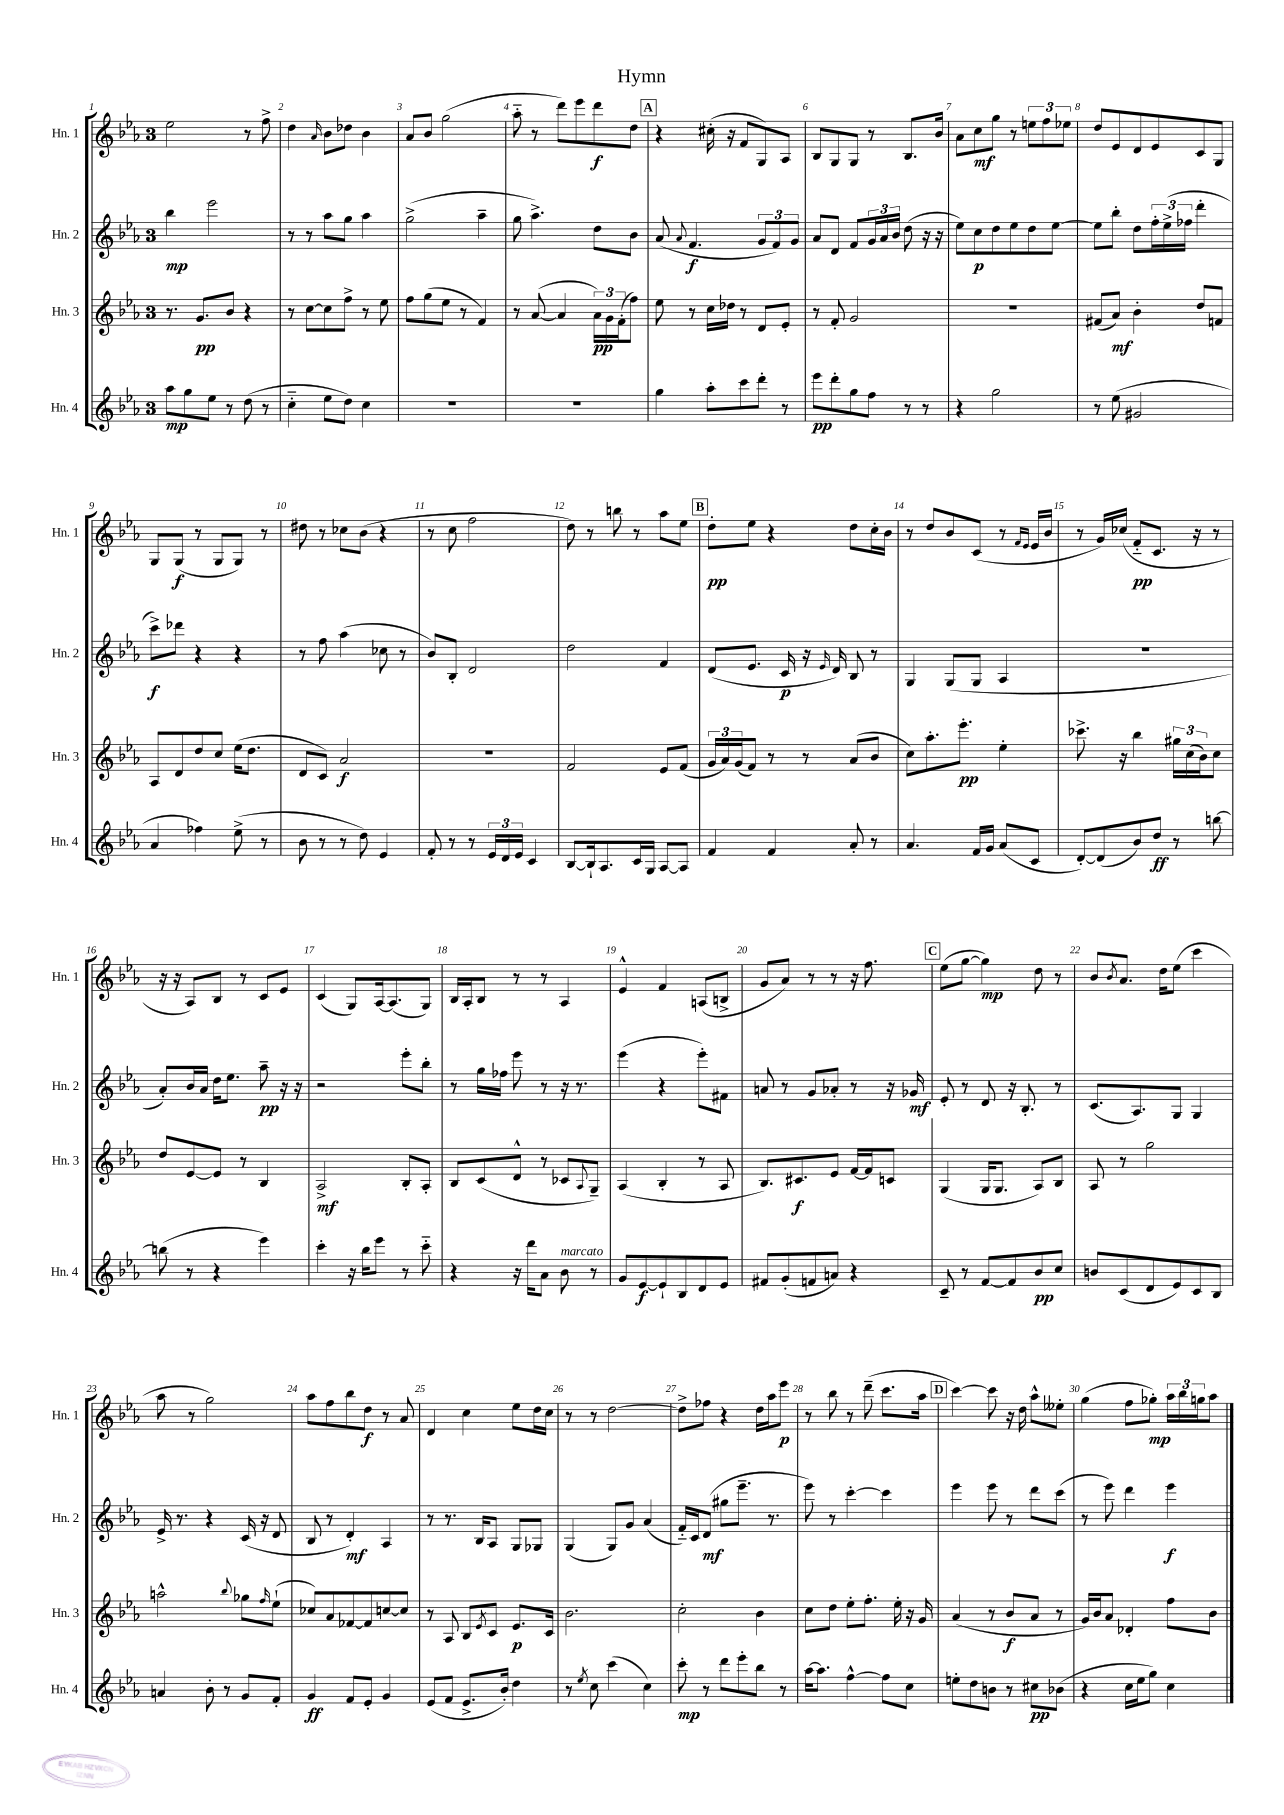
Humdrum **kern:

**kern	**dynam	**kern	**dynam	**kern	**dynam	**kern	**dynam
*part4	*part4	*part3	*part3	*part2	*part2	*part1	*part1
*staff4	*staff4	*staff3	*staff3	*staff2	*staff2	*staff1	*staff1
*I"Hn. 4	*	*I"Hn. 3	*	*I"Hn. 2	*	*I"Hn. 1	*
*I'Hn. 4	*	*I'Hn. 3	*	*I'Hn. 2	*	*I'Hn. 1	*
*clefG2	*	*clefG2	*	*clefG2	*	*clefG2	*
*k[b-e-a-]	*	*k[b-e-a-]	*	*k[b-e-a-]	*	*k[b-e-a-]	*
*M3/4	*	*M3/4	*	*M3/4	*	*M3/4	*
=1	=1	=1	=1	=1	=1	=1	=1
8aa-\L	mp	8.r	.	4bb-\	mp	2ee-\	.
8gg\	.	.	.	.	.	.	.
.	.	8.g/L	pp	.	.	.	.
8ee-\J	.	.	.	2eee-\	.	.	.
8r	.	8b-/J	.	.	.	.	.
(8dd\	.	4r	.	.	.	8r	.
8r	.	.	.	.	.	8ff^\	.
=2	=2	=2	=2	=2	=2	=2	=2
4cc\	.	8r	.	8r	.	4dd\	.
.	.	[8cc\L	.	8r	.	.	.
.	.	.	.	.	.	16qqa-/	.
8ee-\L	.	8cc\]	.	8aa-\L	.	8b-\L	.
8dd\J)	.	8ff^\J	.	8gg\J	.	8dd-X\J	.
4cc\	.	8r	.	4aa-\	.	4b-\	.
.	.	8ee-\	.	.	.	.	.
=3	=3	=3	=3	=3	=3	=3	=3
2.r	.	8ff\L	.	(2gg^\	.	8a-/L	.
.	.	(8gg\	.	.	.	8b-/J	.
.	.	8ee-\J	.	.	.	(2gg\	.
.	.	8r	.	.	.	.	.
.	.	4f/)	.	4aa-~\	.	.	.
=4	=4	=4	=4	=4	=4	=4	=4
2.r	.	8r	.	8gg\	.	8aa-\	.
.	.	([8a-/	.	4.aa-^\)	.	8r	.
.	.	4a-/]	.	.	.	8ddd\L)	.
.	.	.	.	.	.	8eee-\	.
.	.	24a-\LL)	pp	8dd\L	.	8ddd\	f
.	.	24g\	.	.	.	.	.
.	.	(24f'\J	.	.	.	.	.
.	.	8ff\J)	.	8b-\J	.	8dd\J	.
!!LO:REH:place=s1:t=A
=5	=5	=5	=5	=5	=5	=5	=5
4gg\	.	8ee-\	.	(8a-/	.	4r	.
.	.	.	.	8qqa-/	.	.	.
.	.	8r	.	4.f/	f	.	.
8aa-'\L	.	16cc\LL	.	.	.	(16cc#X'\	.
.	.	16dd-X\JJ	.	.	.	16r	.
8ccc\	.	8r	.	.	.	8f/L	.
8ddd'\J	.	8d/L	.	12g/L	.	8G/)	.
.	.	.	.	12f/)	.	.	.
8r	.	8e-'/J	.	.	.	8A-/J	.
.	.	.	.	12g/J	.	.	.
=6	=6	=6	=6	=6	=6	=6	=6
8eee-\L	pp	8r	.	8a-/L	.	8B-/L	.
8ddd'\	.	8f'/	.	8d/J	.	8G/	.
8gg\	.	2g/	.	8f/L	.	8G/J	.
8ff\J	.	.	.	24g/L	.	8r	.
.	.	.	.	24a-/	.	.	.
.	.	.	.	24b-/JJ	.	.	.
8r	.	.	.	(8dd\	.	8.B-/L	.
8r	.	.	.	16r	.	.	.
.	.	.	.	16r	.	16b-/Jk	.
=7	=7	=7	=7	=7	=7	=7	=7
4r	.	2.r	.	8ee-\L)	.	8a-\L	.
.	.	.	.	8cc\	p	8cc\	mf
2gg\	.	.	.	8dd\	.	8gg\J	.
.	.	.	.	8ee-\	.	8r	.
.	.	.	.	8dd\	.	12een\L	.
.	.	.	.	.	.	12ff\	.
.	.	.	.	[8ee-\J	.	.	.
.	.	.	.	.	.	12ee-X\J	.
=8	=8	=8	=8	=8	=8	=8	=8
8r	.	(8f#X/L	.	8ee-\L]	.	8dd/L	.
(8ee-\	.	8a-/J)	mf	8bb-'\J	.	8e-/	.
2g#X/	.	4b-'\	.	8dd\L	.	8d/	.
.	.	.	.	24ff'\L	.	8e-/	.
.	.	.	.	(24ee-^\	.	.	.
.	.	.	.	24ff-X\JJ	.	.	.
.	.	8dd/L	.	4ddd'\	.	8c/	.
.	.	8fn/J	.	.	.	8G/J	.
!!LO:LB:g=z
=9	=9	=9	=9	=9	=9	=9	=9
4a-/	.	8A-/L	.	8ccc^\L)	f	8G/L	.
.	.	8d/	.	8ddd-X\J	.	(8G/J	f
4ff-X\)	.	8dd/	.	4r	.	8r	.
.	.	8cc/J	.	.	.	8G/L	.
(8ee-^\	.	(16ee-\KL	.	4r	.	8G/J)	.
.	.	8.dd\J	.	.	.	.	.
8r	.	.	.	.	.	8r	.
=10	=10	=10	=10	=10	=10	=10	=10
8b-\	.	8d/L	.	8r	.	8dd#X\	.
8r	.	8c/J)	.	8ff\	.	8r	.
8r	.	2a-/	f	(4aa-\	.	8cc-X\L	.
8dd\)	.	.	.	.	.	(8b-\J	.
4e-/	.	.	.	8cc-X\	.	4r	.
.	.	.	.	8r	.	.	.
=11	=11	=11	=11	=11	=11	=11	=11
8f'/	.	2.r	.	8b-/L)	.	8r	.
8r	.	.	.	8B-'/J	.	8cc\	.
8r	.	.	.	2d/	.	2ff\	.
24e-/LL	.	.	.	.	.	.	.
24d/	.	.	.	.	.	.	.
24e-/JJ	.	.	.	.	.	.	.
4c/	.	.	.	.	.	.	.
=12	=12	=12	=12	=12	=12	=12	=12
[8B-/L	.	2f/	.	2dd\	.	8dd\)	.
16B-`/k]	.	.	.	.	.	8r	.
8.A-/	.	.	.	.	.	.	.
.	.	.	.	.	.	8bbn\	.
16c/L	.	.	.	.	.	8r	.
16G/JJ	.	.	.	.	.	.	.
[8A-/L	.	8e-/L	.	4f/	.	8aa-\L	.
8A-/J]	.	(8f/J	.	.	.	8ee-\J	.
!!LO:REH:place=s1:t=B
=13	=13	=13	=13	=13	=13	=13	=13
4f/	.	24g/LL	.	(8d/L	.	8dd'\L	pp
.	.	24a-/)	.	.	.	.	.
.	.	(24g/J	.	.	.	.	.
.	.	8f/J)	.	8.e-/J	.	8ee-\J	.
4f/	.	8r	.	.	.	4r	.
.	.	.	.	16c/	p	.	.
.	.	8r	.	16r	.	.	.
.	.	.	.	16qqe-/	.	.	.
.	.	.	.	16d/)	.	.	.
8a-'/	.	(8a-/L	.	8B-/	.	8dd\L	.
8r	.	8b-/J	.	8r	.	16cc'\L	.
.	.	.	.	.	.	16b-\JJ	.
=14	=14	=14	=14	=14	=14	=14	=14
4.a-/	.	8cc\L)	.	4G/	.	8r	.
.	.	8.aa-'\	.	.	.	8dd/L	.
.	.	.	.	(8G/L	.	8b-/	.
.	.	8.eee-'\J	pp	.	.	.	.
16f/LL	.	.	.	8G/J	.	(8c/J	.
16g/JJ	.	.	.	.	.	.	.
(8a-/L	.	4ee-'\	.	4A-/	.	8r	.
.	.	.	.	.	.	16qqf/LL	.
.	.	.	.	.	.	16qqe-/JJ	.
8c/J	.	.	.	.	.	16e-/LL	.
.	.	.	.	.	.	16b-/JJ	.
=15	=15	=15	=15	=15	=15	=15	=15
[8d'/L)	.	8.ccc-X^\	.	2.r	.	8r	.
(8d/]	.	.	.	.	.	16g/LL)	.
.	.	16r	.	.	.	(16cc-X/JJ	.
8b-/)	.	4bb-\	.	.	.	8f/L	pp
8dd/J	ff	.	.	.	.	8.c/J	.
8r	.	24gg#X\LL	.	.	.	.	.
.	.	(24cc\	.	.	.	.	.
.	.	.	.	.	.	16r	.
.	.	24b-\J)	.	.	.	.	.
[8bbn\	.	8cc\J	.	.	.	8r	.
!!LO:LB:g=z
=16	=16	=16	=16	=16	=16	=16	=16
(8bbn\]	.	8dd/L	.	8a-'/L)	.	16r	.
.	.	.	.	.	.	16r	.
8r	.	[8e-/	.	16b-/L	.	8A-/L)	.
.	.	.	.	16a-/JJ	.	.	.
4r	.	8e-/J]	.	16dd\KL	.	8B-/J	.
.	.	.	.	8.ee-\J	.	.	.
.	.	8r	.	.	.	8r	.
4eee-\)	.	4B-/	.	8aa-~\	pp	8c/L	.
.	.	.	.	16r	.	8e-/J	.
.	.	.	.	16r	.	.	.
=17	=17	=17	=17	=17	=17	=17	=17
4ccc'\	.	2A-^/	mf	2r	.	(4c/	.
16r	.	.	.	.	.	8G/L)	.
16bb-\KL	.	.	.	.	.	.	.
8eee-\J	.	.	.	.	.	[16A-/k	.
.	.	.	.	.	.	(8.A-/]	.
8r	.	8B-'/L	.	8eee-'\L	.	.	.
8ccc\	.	8A-'/J	.	8bb-'\J	.	8G/J)	.
=18	=18	=18	=18	=18	=18	=18	=18
4r	.	8B-/L	.	8r	.	16B-/LL	.
.	.	.	.	.	.	16A-'/J	.
.	.	(8c/	.	16gg\LL	.	8B-/J	.
.	.	.	.	16ff-X\JJ	.	.	.
16r	.	8d^^/J	.	8eee-\	.	8r	.
16ddd\KL	.	.	.	.	.	.	.
8a-\J	.	8r	.	8r	.	8r	.
!LO:TX:a:i:t=marcato	!	!	!	!	!	!	!
8b-\	.	8c-X/L	.	16r	.	4A-/	.
.	.	.	.	8.r	.	.	.
.	.	8qqA-/	.	.	.	.	.
8r	.	8G~/J)	.	.	.	.	.
=19	=19	=19	=19	=19	=19	=19	=19
8g/L	.	(4A-/	.	(4eee-\	.	4e-^^/	.
[8e-/	f	.	.	.	.	.	.
8e-`/]	.	4B-'/	.	4r	.	4f/	.
8B-/	.	.	.	.	.	.	.
8d/	.	8r	.	8eee-'\L)	.	(8An/L	.
8e-/J	.	8A-/	.	8f#X\J	.	8Bn^/J	.
=20	=20	=20	=20	=20	=20	=20	=20
8f#X/L	.	8.B-/L)	.	8an/	.	8g/L	.
(8g'/	.	.	.	8r	.	8a-/J)	.
.	.	8.c#X/	f	.	.	.	.
8fn/	.	.	.	8g/L	.	8r	.
8an/J)	.	8e-/J	.	8a-X'/J	.	8r	.
4r	.	[16f/LL	.	8r	.	16r	.
.	.	16f/J]	.	.	.	8.ff\	.
.	.	8cn/J	.	16r	.	.	.
.	.	.	.	16g-X/	mf	.	.
!!LO:REH:place=s1:t=C
=21	=21	=21	=21	=21	=21	=21	=21
8c~/	.	(4G/	.	8e-'/	.	(8ee-\L	.
8r	.	.	.	8r	.	[8gg\J	.
[8f/L	.	16G/KL	.	8d/	.	4gg\])	mp
.	.	8.G/J	.	.	.	.	.
8f/]	.	.	.	16r	.	.	.
.	.	.	.	8.B-'/	.	.	.
8b-/	pp	8A-/L)	.	.	.	8dd\	.
8cc/J	.	8B-/J	.	8r	.	8r	.
=22	=22	=22	=22	=22	=22	=22	=22
8bn/L	.	8A-/	.	(8.c/L	.	8b-/L	.
.	.	.	.	.	.	8qb-/	.
(8c/	.	8r	.	.	.	8.a-/J	.
.	.	.	.	8.A-/)	.	.	.
8d/	.	2gg\	.	.	.	.	.
.	.	.	.	.	.	16dd\KL	.
8e-/)	.	.	.	8G/J	.	(8ee-\J	.
8c/	.	.	.	4G/	.	4ccc\	.
8B-/J	.	.	.	.	.	.	.
!!LO:LB:g=z
=23	=23	=23	=23	=23	=23	=23	=23
4an/	.	2aan^^\	.	16e-^/	.	8aa-\	.
.	.	.	.	8.r	.	.	.
.	.	.	.	.	.	8r	.
8b-'\	.	.	.	4r	.	2gg\)	.
8r	.	.	.	.	.	.	.
.	.	8qqbb-/	.	.	.	.	.
8g/L	.	8gg-X\L	.	(16c/	.	.	.
.	.	.	.	16r	.	.	.
.	.	16qqff/	.	.	.	.	.
8f'/J	.	(8ee-`\J	.	8d/	.	.	.
=24	=24	=24	=24	=24	=24	=24	=24
4g/	ff	8cc-X/L)	.	8B-/	.	8aa-\L	.
.	.	8a-/	.	8r	.	8ff\	.
8f/L	.	[8f-X/	.	4d'/)	mf	8bb-\	.
8e-'/J	.	8f-/]	.	.	.	8dd\J	f
4g/	.	[8ccn/	.	4A-/	.	8r	.
.	.	8cc/J]	.	.	.	8a-/	.
=25	=25	=25	=25	=25	=25	=25	=25
(8e-/L	.	8r	.	8r	.	4d/	.
8f/J	.	8A-/	.	8.r	.	.	.
8.e-^/L	.	8B-/L	.	.	.	4cc\	.
.	.	.	.	16B-/KL	.	.	.
.	.	8qe-/	.	.	.	.	.
.	.	8c/J	.	8A-/J	.	.	.
16b-'/Jk)	.	.	.	.	.	.	.
4dd\	.	8.e-/L	p	8G/L	.	8ee-\L	.
.	.	.	.	8G-X/J	.	16dd\L	.
.	.	16c/Jk	.	.	.	16cc\JJ	.
=26	=26	=26	=26	=26	=26	=26	=26
8r	.	2.b-\	.	(4G/	.	8r	.
8qee-/	.	.	.	.	.	.	.
8cc\	.	.	.	.	.	8r	.
(4ccc\	.	.	.	8G/L)	.	[2dd\	.
.	.	.	.	8g/J	.	.	.
4cc\)	.	.	.	(4a-/	.	.	.
=27	=27	=27	=27	=27	=27	=27	=27
8ccc'\	mp	2cc'\	.	16f/LL)	.	8dd^\L]	.
.	.	.	.	16c/J	.	.	.
8r	.	.	.	(8d/J	mf	8ff-X\J	.
8ddd\L	.	.	.	8gg#X\L	.	4r	.
8eee-'\	.	.	.	8.eee-~\J	.	.	.
8bb-\J	.	4b-\	.	.	.	16dd\LL	.
.	.	.	.	8.r	.	16aa-\J	.
8r	.	.	.	.	.	8eee-\J	p
=28	=28	=28	=28	=28	=28	=28	=28
[16aa-\KL	.	8cc\L	.	8eee-\)	.	8r	.
8.aa-\J]	.	.	.	.	.	.	.
.	.	8dd\J	.	8r	.	8bb-\	.
[4ff^^\	.	8ee-'\L	.	[4ccc'\	.	8r	.
.	.	8.ff'\J	.	.	.	(8ddd~\	.
8ff\L]	.	.	.	4ccc\]	.	8.ccc\L	.
.	.	16ee-'\	.	.	.	.	.
8cc\J	.	16r	.	.	.	.	.
.	.	16g/	.	.	.	16aa-\Jk	.
!!LO:REH:place=s1:t=D
=29	=29	=29	=29	=29	=29	=29	=29
8een'\L	.	(4a-/	.	4eee-\	.	[4ccc\)	.
8dd\	.	.	.	.	.	.	.
8bn\J	.	8r	.	8eee-\	.	8ccc\]	.
8r	.	8b-/L	f	8r	.	16r	.
.	.	.	.	.	.	16dd\	.
8cc#X\L	pp	8a-/J	.	8ddd\L	.	8aa-^^\L	.
(8b-X\J	.	8r	.	(8ccc\J	.	8ee--X'\J	.
=30	=30	=30	=30	=30	=30	=30	=30
4r	.	16g/LL)	.	8r	.	(4gg\	.
.	.	16b-/J	.	.	.	.	.
.	.	8a-/J	.	8eee-\)	.	.	.
16cc\LL	.	4d-X'/	.	4ddd\	.	8ff\L	.
16ee-\J	.	.	.	.	.	.	.
8gg\J)	.	.	.	.	.	8gg-X'\J)	mp
4cc\	.	8ff\L	.	4eee-\	f	24aa-\LL	.
.	.	.	.	.	.	24bb-\	.
.	.	.	.	.	.	24ggn\J	.
.	.	8b-\J	.	.	.	8aa-\J	.
==	==	==	==	==	==	==	==
*-	*-	*-	*-	*-	*-	*-	*-
